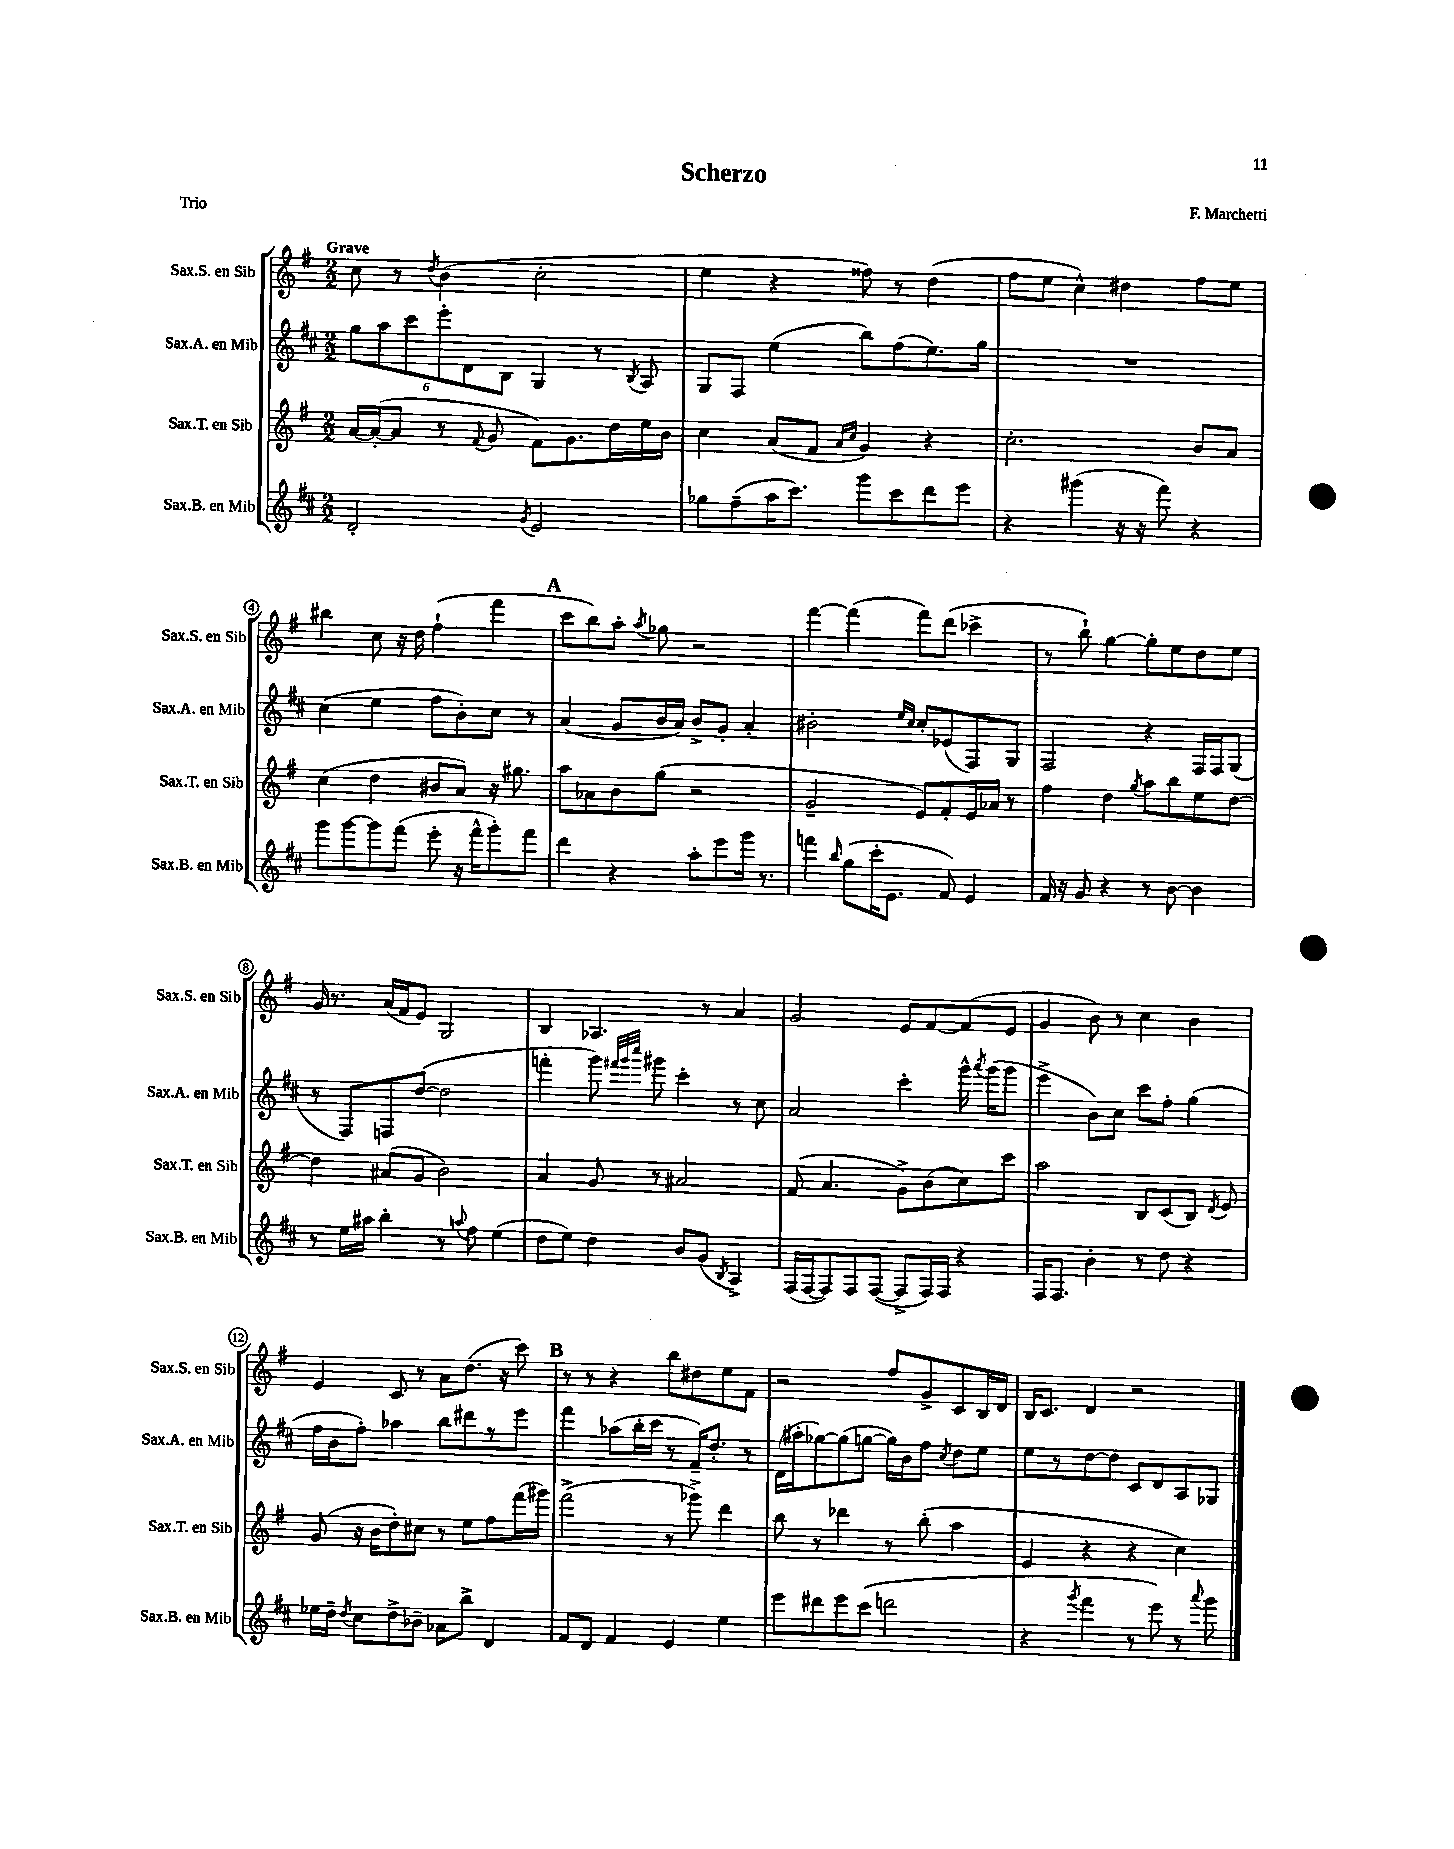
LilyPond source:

\header { title = "Scherzo" composer = "F. Marchetti" piece = "Trio" }
<<
\new StaffGroup <<
\new Staff = "s0" \with { instrumentName = "Sax.S. en Sib" shortInstrumentName = "Sax.S. en Sib" } {
    \clef treble \key g \major \numericTimeSignature \time 2/2 \tempo "Grave"
    \autoBeamOff c''8 r8 \acciaccatura { d''8 } b'4( c''2-. |
    e''4 r4 fisis''8) r8 d''4( |
    fis''8[ e''8] c''4-^) dis''4 fis''8[ e''8] |
    bis''4 c''8 r16 d''16 fis''4-!( fis'''4 |
    \mark \markup { \bold "A" } c'''8[ b''8) a''8]-. \acciaccatura { a''8 } ges''8 r2 |
    fis'''4~ fis'''4( fis'''8[) d'''8]( ces'''4-> |
    r8 b''8-!) g''4~ g''8[-. e''8 d''8 e''8] |
    g'16 r8. a'16[( fis'16 e'8]) g2 |
    b4 aes4. r8 a'4 |
    g'2 e'8[ fis'8~ fis'8( e'8] |
    g'4 b'8) r8 c''4 b'4 |
    e'4 c'8 r8 a'8[ d''8.]( r16 c'''8) |
    \mark \markup { \bold "B" } r8 r8 r4 b''8[ dis''8 e''8 fis'8] |
    r2 fis''8[ g'8-> c'8 b16 d'16] |
    b16[ c'8.] d'4 r2 \bar "|." |
}
\new Staff = "s1" \with { instrumentName = "Sax.A. en Mib" shortInstrumentName = "Sax.A. en Mib" } {
    \clef treble \key d \major \numericTimeSignature \time 2/2
    \autoBeamOff \tuplet 6/4 { g''8[ a''8 cis'''8 e'''8-. d'8 b8] } g4 r8 \acciaccatura { b8 } a8 |
    g8[ fis8] e''4( b''8[) fis''8( e''8.) g''16] |
    R1 |
    cis''4( e''4 fis''8[ b'8-.) cis''8] r8 |
    \mark \markup { \bold "A" } a'4( g'8[ b'16 a'16]) b'8[-> g'8]-. a'4-. |
    bis'2-. \grace { e''16[ cis''16] } cis''8[-. ees'8( fis8) g8] |
    fis2 r4 fis16[ fis16 g8]( |
    r8 fis8[) f8 d''8]~( d''2 |
    f'''4-. g'''8) \grace { fis'''32[ g'''32 cis''''32] } gis'''8 cis'''4-. r8 cis''8 |
    a'2 cis'''4-. g'''16-^ \acciaccatura { a'''8 } g'''16[( g'''8] |
    e'''4-> b'8[) cis''8] cis'''8[ fis''8]-. g''4( |
    fis''16[ b'16 fis''8]-.) aes''4 b''8[ dis'''8 r8 e'''8] |
    \mark \markup { \bold "B" } fis'''4 aes''8[( b''16-. cis'''16] r8 fis'16[--) d''8.]-. r8 |
    d'16[( ais''16-. ges''8~) ges''8( g''8]~ g''16[) b'16 fis''8] \acciaccatura { cis''8 } d''8[ e''8] |
    e''8[ r8 d''8~ d''8] cis'8[ d'8 a8 ges8] \bar "|." |
}
\new Staff = "s2" \with { instrumentName = "Sax.T. en Sib" shortInstrumentName = "Sax.T. en Sib" } {
    \clef treble \key g \major \numericTimeSignature \time 2/2
    \autoBeamOff a'16[~ a'16~-.( a'8] r8 \appoggiatura { fis'8 } g'8 fis'8[) g'8. d''16 e''16 b'16] |
    c''4 a'8[( fis'8] \grace { a'16[ c''16] } g'4) r4 |
    c''2.-. b'8[ a'8] |
    c''4( d''4 bis'8[ a'8]) r16 gis''8. |
    \mark \markup { \bold "A" } a''8[ aes'8 b'8 g''8]( r2 |
    g'2-- e'8[) fis'8-. e'16 aes'16] r8 |
    fis''4 d''4 \acciaccatura { g''8 } a''8[ b''8 e''8 d''8]~ |
    d''4 ais'8[( g'8] b'2) |
    a'4 g'8 r8 ais'2 |
    fis'8( a'4. g'8[->) b'8( c''8) c'''8] |
    a''2 b8[ c'8( b8]) \acciaccatura { d'8 } e'8 |
    g'8( r16 b'16[ d''8-.) cis''8] r8 e''8[ fis''8 fis'''16( gis'''16]) |
    \mark \markup { \bold "B" } fis'''2->( r8 ges'''8->) d'''4 |
    b''8 r8 des'''4 r8 b''8-.( a''4 |
    e'4 r4 r4 c''4) \bar "|." |
}
\new Staff = "s3" \with { instrumentName = "Sax.B. en Mib" shortInstrumentName = "Sax.B. en Mib" } {
    \clef treble \key d \major \numericTimeSignature \time 2/2
    \autoBeamOff d'2-. \acciaccatura { g'8 } e'2 |
    ges''8[ fis''8--( a''16 cis'''8.]) g'''8[ cis'''8 d'''8 e'''8] |
    r4 gis'''4( r16 r16 fis'''8) r4 |
    g'''8[ g'''8~ g'''8 fis'''8]( e'''8-. r16 fis'''16[-^ g'''8-.) fis'''8] |
    \mark \markup { \bold "A" } d'''4 r4 a''8[-. e'''8 g'''16] r8. |
    f'''4 \grace { b''16 } g''8[( cis'''16-. e'8.] fis'8) e'4 |
    fis'16 r16 g'8 r4 r8 b'8~ b'4 |
    r8 e''16[ ais''16] b''4-. r8 \appoggiatura { a''8 } fis''8 e''4( |
    d''8[ e''8]) d''4 b'8[ g'8]( \acciaccatura { b8 } a4->) |
    fis16[( fis16~ fis8) fis8 fis8]~( fis8[-> fis16) fis16] r4 |
    fis16[ fis8.] b'4-. r8 d''8 r4 |
    ees''16[ d''16]-- \acciaccatura { d''8 } cis''8[ d''8-> bes'8]-- aes'8[ b''8]-> d'4 |
    \mark \markup { \bold "B" } fis'8[ d'8] fis'4 e'4 e''4 |
    e'''8[ dis'''8 e'''8 cis'''8]( d'''2 |
    r4 \acciaccatura { g'''8 } fis'''4 r8 e'''8) r8 \appoggiatura { a'''8 } g'''8 \bar "|." |
}
>>
>>
\layout { \context { \Score \override BarNumber.stencil = #(make-stencil-circler 0.1 0.3 ly:text-interface::print) } }
